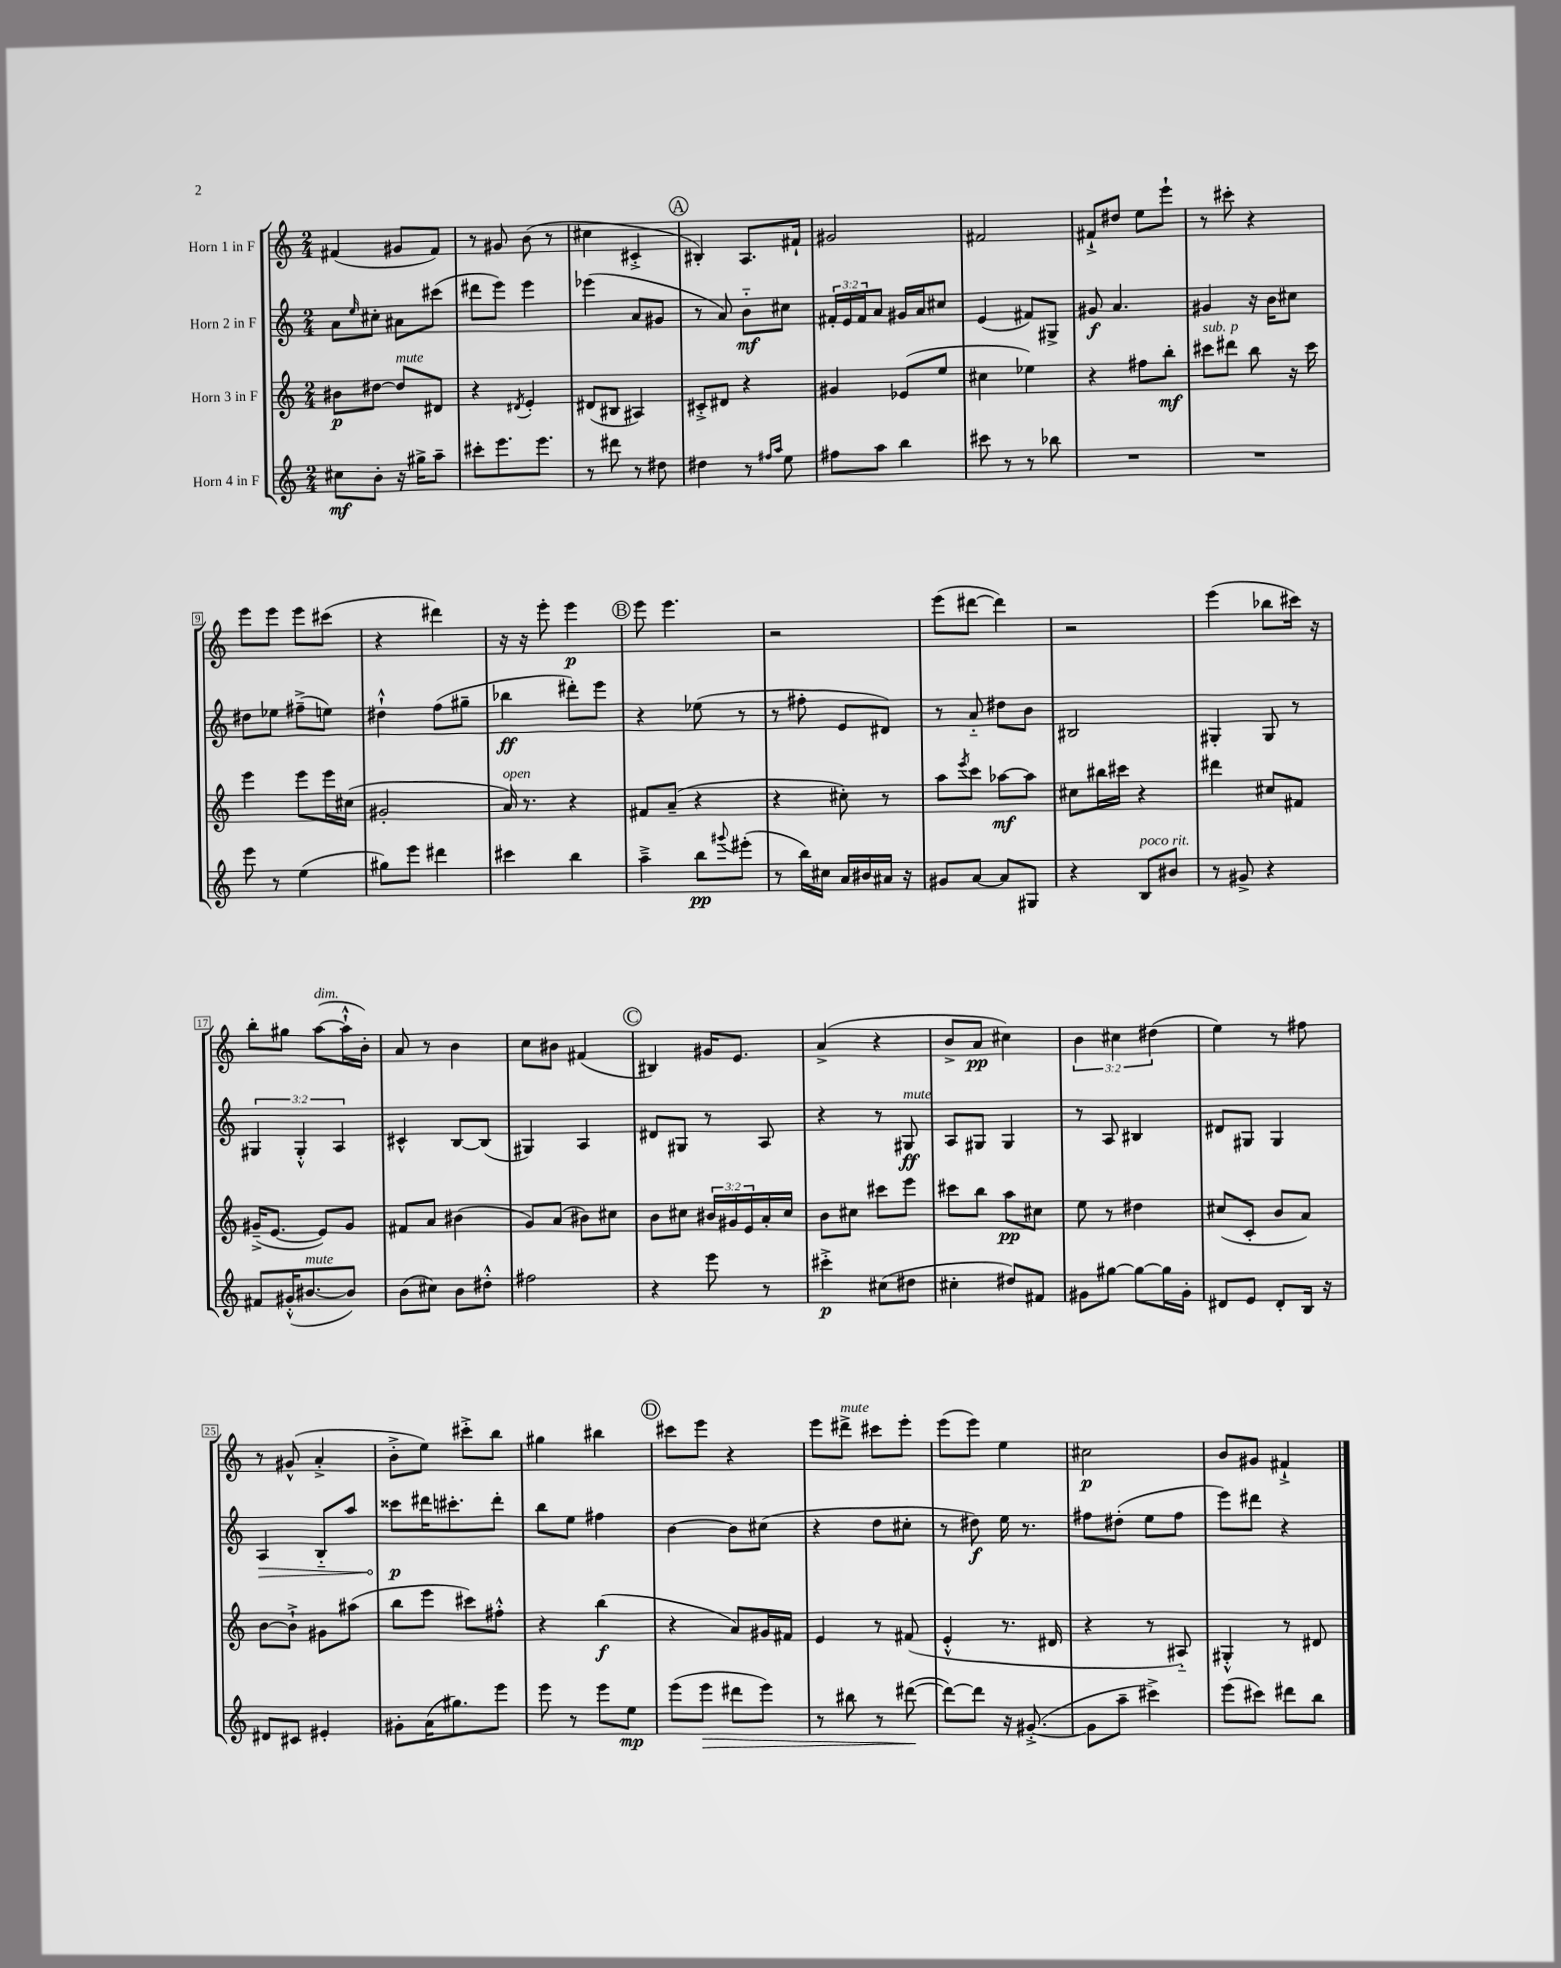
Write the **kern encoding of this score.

**kern	**kern	**kern	**kern
*staff4	*staff3	*staff2	*staff1
*clefG2	*clefG2	*clefG2	*clefG2
*k[]	*k[]	*k[]	*k[]
*M2/4	*M2/4	*M2/4	*M2/4
8cc#	8b#	8a	(4f#
.	.	16qqee	.
8b'	[8dd#	8cc#'	.
16r	8dd#]	8a#	8g#
16gg#^	.	.	.
8aa~	8d#	(8ccc#	8f#)
=	=	=	=
8ccc#'	4r	8ddd#	8r
8.eee	.	8eee)	8g#
.	8qd#	.	.
.	4e'	4eee	(8b
8.eee	.	.	.
.	.	.	8r
=	=	=	=
8r	(8d#	(4eee-	4cc#
8ddd#	8B#	.	.
8r	4A#)	8a	4c#'^
8dd#	.	8g#	.
=	=	=	=
4dd#	8c#'^	8r	4B#')
.	8d#	8a)	.
8r	4r	8b'~	8.A
16qqff#	.	.	.
16qqaa	.	.	.
8ee	.	8cc#	.
.	.	.	16f#`
=	=	=	=
8ff#	4g#	24f#'	2g#
.	.	24e	.
.	.	24f#	.
8aa	.	8a	.
4bb	(8e-	16g#	.
.	.	16a	.
.	8ee	8cc#	.
=	=	=	=
8ccc#	4cc#	(4e	2f#
8r	.	.	.
8r	4ee-)	8f#)	.
8bb-	.	8G#^	.
=	=	=	=
2r	4r	8g#	8f#`^
.	.	4.a	8dd#
.	8ff#	.	8ee
.	8bb'	.	8eee`
=	=	=	=
2r	8ccc#	4g#	8r
.	8ddd#	.	8ccc#'
.	8bb	16r	4r
.	.	16b	.
.	16r	8cc#	.
.	16ccc#	.	.
=	=	=	=
8eee	4eee	8dd#	8eee
8r	.	8ee-	8eee
(4ee	8eee	(8ff#~^	8eee
.	16eee	8ee)	(8ccc#
.	(16cc#	.	.
=	=	=	=
8gg#)	2g#'	4dd#`^^	4r
8eee	.	.	.
4ddd#	.	(8ff	4ddd#)
.	.	8gg#~	.
=	=	=	=
4ccc#	16a)	4bb-	16r
.	8.r	.	16r
.	.	.	8eee'
4bb	4r	8ddd#')	4eee
.	.	8eee	.
=	=	=	=
4aa~^	8f#	4r	8eee
.	(8a~	.	4.eee
8bb	4r	(8ee-	.
8qqggg#	.	.	.
(8eee#'	.	8r	.
=	=	=	=
8r	4r	8r	2r
16bb)	.	8ff#'	.
16cc#	.	.	.
16a	8cc#')	8e	.
16b#	.	.	.
16a#	8r	8d#)	.
16r	.	.	.
=	=	=	=
8g#	8aa	8r	(8eee
.	8qeee	.	.
[8a	8ccc	8a'~	[8ddd#
8a]	[8aa-	8dd#	4ddd#])
8G#	8aa-]	8b	.
=	=	=	=
4r	8cc#	2B#	2r
.	16bb#	.	.
.	16ccc#	.	.
8B	4r	.	.
8b#	.	.	.
=	=	=	=
8r	4ddd#	4G#'	(4eee
8g#^	.	.	.
4r	8cc#	8G#	8bb-
.	8f#	8r	16ccc#)
.	.	.	16r
=	=	=	=
8f#	(16g#~^	6G#	8bb'
.	[8.e	.	.
(16g#'^^	.	.	8gg#
.	.	6G#'^^	.
[8.b#	.	.	.
.	8e])	.	([8aa
.	.	6A	.
8b#])	8g#	.	16aa`^^]
.	.	.	16b')
=	=	=	=
(8b	8f#	4c#^^	8a
8cc#)	8a	.	8r
8b	(4b#	[8B	4b
8dd#'^^	.	(8B]	.
=	=	=	=
2ff#	8g)	4G#)	8cc
.	(8a	.	8b#
.	8b#)	4A	(4f#
.	8cc#	.	.
=	=	=	=
4r	8b	8d#	4B#)
.	8cc#	8G#	.
8eee	24b#	8r	16g#
.	24g#	.	.
.	.	.	8.e
.	24e	.	.
8r	16a'	8A	.
.	16cc#	.	.
=	=	=	=
4ccc#'^	8b	4r	(4a^
.	8cc#	.	.
(8cc#	8ccc#	8r	4r
8dd#	8eee	8G#	.
=	=	=	=
4cc#'	8ccc#	8A	8b^
.	8bb	8G#	8a
8dd#)	8aa	4G#	4cc#)
8f#	8cc#	.	.
=	=	=	=
8g#	8ee	8r	6b
[8gg#	8r	8A	.
.	.	.	6cc#
8gg#_	4dd#	4B#	.
.	.	.	(6dd#
16gg#]	.	.	.
16g#'	.	.	.
=	=	=	=
8d#	(8cc#	8d#	4ee)
8e	8c'	8G#	.
8d#'	8b	4G#	8r
16B	8a)	.	8ff#
16r	.	.	.
=	=	=	=
8d#	[8b	4A	8r
8c#	8b`^]	.	(8g#^^
4e#'	8g#	8B'~	4a'^
.	(8aa#	8aa	.
=	=	=	=
8g#'	8bb	8ccc##	8b'^
(16a	8eee	16ddd#	8ee)
8.gg#)	.	8.ccc#'	.
.	8ccc#)	.	8ccc#'^
8eee	8ff#'^^	8ddd#'	8bb
=	=	=	=
8eee	4r	8bb	4gg#
8r	.	8ee	.
8eee	(4bb	4ff#	4bb#
8ee	.	.	.
=	=	=	=
(8eee	4r	[4b	8ccc#
8eee	.	.	8eee
8ddd#	8a)	8b]	4r
8eee)	16g#	(8cc#	.
.	16f#	.	.
=	=	=	=
8r	4e	4r	8eee
8bb#	.	.	8ddd#^
8r	8r	8dd	8ccc#
([8ddd#	(8f#	8cc#'	8eee'
=	=	=	=
8ddd#_)	4e'^^	8r	(8eee
8ddd#]	.	8dd#)	8eee)
16r	8.r	16ee	4ee
([8.g#'^	.	8.r	.
.	16d#	.	.
=	=	=	=
8g#]	4r	8ff#	2cc#
8aa~	.	(8dd#'	.
4ccc#^)	8r	8ee	.
.	8A#'~)	8ff#	.
=	=	=	=
(8eee	4G#'^^	8eee)	8b
8ccc#)	.	8ddd#	8g#
8ddd#	8r	4r	4f#`^
8bb	8d#	.	.
==	==	==	==
*-	*-	*-	*-
